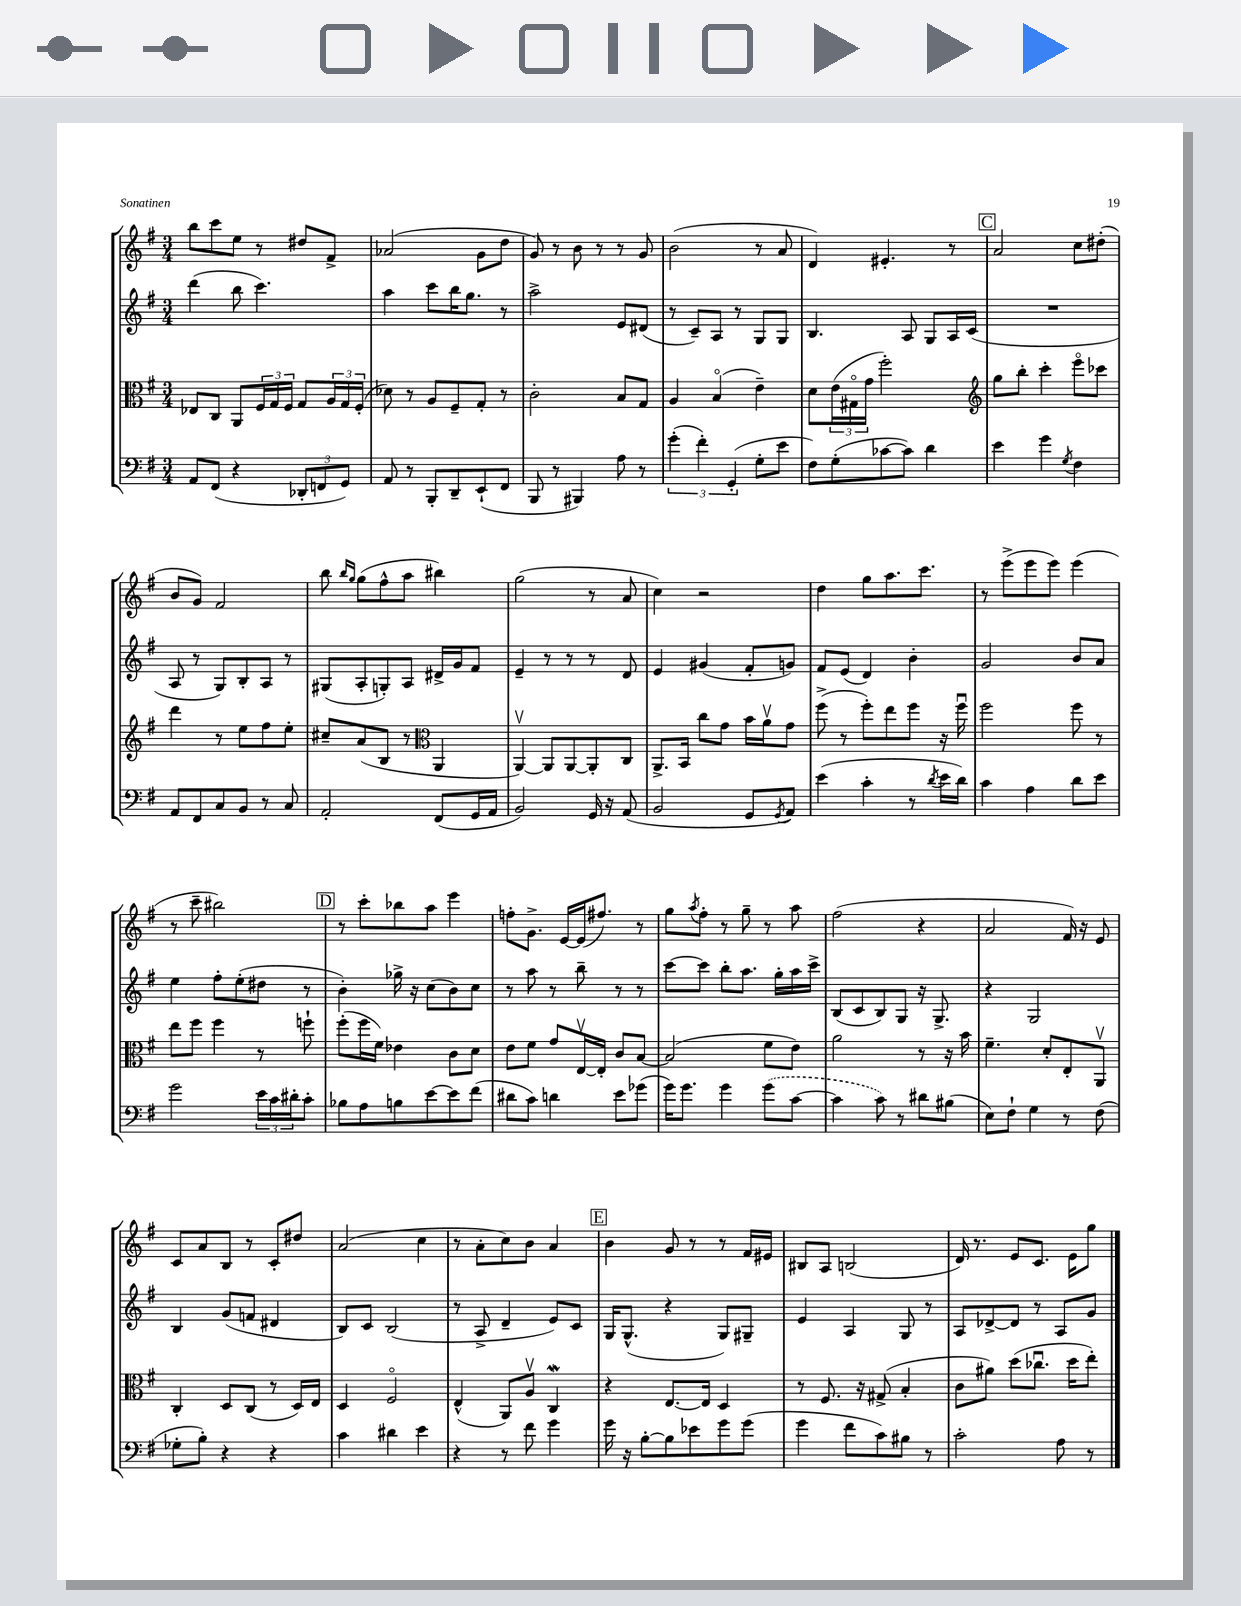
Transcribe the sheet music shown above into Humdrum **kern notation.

**kern	**kern	**kern	**kern
*part4	*part3	*part2	*part1
*staff4	*staff3	*staff2	*staff1
*clefF4	*clefC3	*clefG2	*clefG2
*k[f#]	*k[f#]	*k[f#]	*k[f#]
*M3/4	*M3/4	*M3/4	*M3/4
=16	=16	=16	=16
8AA/L	8E-X/L	(4ddd\	8bb\L
(8FF#/J	8C/J	.	8ccc\
4r	8AA/L	8bb\	8ee\J
.	24F#/L	4.ccc\)	8r
.	24G/	.	.
.	24F#/JJ	.	.
12DD-X'/L	8G/L	.	8dd#X/L
12FFn/	.	.	.
.	24A/L	.	8f#^/J
12GG/J)	24G/	.	.
.	(24F#'/JJ	.	.
=17	=17	=17	=17
8AA/	8d-X\)	4aa\	(2a-X/
8r	8r	.	.
8BBB'/L	8A/L	8ccc\L	.
8DD~/	8F#~/	16bb\K	.
.	.	8.gg\J	.
(8EE`/	8G'/J	.	8g\L
8FF#/J	8r	8r	8dd\J
=18	=18	=18	=18
8BBB/	2c'\	2aa^\	8g/)
8r	.	.	8r
4BBB#X/)	.	.	8b\
.	.	.	8r
8A\	8B/L	8e/L	8r
8r	8G/J	(8d#X/J	8g/
=19	=19	=19	=19
(6g'\	4A/	8r	(2b\
.	.	8c~/L)	.
6f#'\)	.	.	.
.	(4B/	8A/J	.
(6GG'/	.	.	.
.	.	8r	.
8G'\L	4e~\)	8G/L	8r
8e\J	.	8G/J	8a/
=20	=20	=20	=20
8F#\L)	8d\L	4.B/	4d/)
(8G'\	(24e\L	.	.
.	24G#X\	.	.
.	24g\JJ	.	.
[8c-X\	2ff#'\)	.	4.e#X'/
8c-\J])	.	8A/	.
4d\	.	8G/L	.
.	.	16A/L	8r
.	.	(16c/JJ	.
!!LO:REH:place=s1:t=C
=21	=21	=21	=21
*	*clefG2	*	*
4e\	8gg\L	2.r	2a/
.	8bb'\J	.	.
4g\	4ccc'\	.	.
8qG/	.	.	.
4F#\	8eee\L	.	8cc\L
.	8ccc-X\J	.	(8dd#X'\J
!!LO:LB:g=z
=22	=22	=22	=22
8AA/L	4ddd\	8A/	8b/L
8FF#/	.	8r	8g/J)
8C/	8r	8G/L)	2f#/
8BB/J	8ee\L	8B'/	.
8r	8ff#\	8A/J	.
8C/	8ee'\J	8r	.
=23	=23	=23	=23
2AA'/	8cc#X~/L	(8G#X/L	8bb\
.	.	.	16qqbb/LL
.	.	.	16qqgg/JJ
.	(8a/	8A'/	(8gg\L
.	8B/J	8Gn'/)	8ff#^^\
.	8r	8A/J	8aa\J
*	*clefC3	*	*
(8FF#/L	4AA/	16d#X^/LL	4bb#X\)
.	.	16g/J	.
16GG/L	.	8f#/J	.
16AA/JJ	.	.	.
=24	=24	=24	=24
2BB/)	[4AAv/)	4e~/	(2gg\
.	8AA/L]	8r	.
.	[8AA/	8r	.
16GG/	8AA'/]	8r	8r
16r	.	.	.
(8AA/	8C/J	8d/	8a/
=25	=25	=25	=25
2BB/	8.AA^/L	4e/	4cc\)
.	16BB/Jk	.	.
.	8cc\L	(4g#X/	2r
.	8g\J	.	.
8GG/L	16b\LL	8f#'/L	.
.	16av\J	.	.
8qGG/	.	.	.
8AA/J)	8g\J	8gn/J)	.
=26	=26	=26	=26
(4e\	(8ff#^\	8f#/L	4dd\
.	8r	(8e/J	.
4c'\	8ff#'\L)	4d/)	8gg\L
.	8ee\	.	8.aa\
8r	8ff#\J	4b'\	.
.	.	.	8.ccc\J
8qd/	.	.	.
16e\LL	16r	.	.
16d\JJ)	16ff#u\	.	.
=27	=27	=27	=27
4c\	2ff#\	2g/	8r
.	.	.	(8eee^\L
4A\	.	.	8eee\
.	.	.	8eee\J)
8d\L	8ff#\	8b/L	(4eee\
8e\J	8r	8a/J	.
!!LO:LB:g=z
=28	=28	=28	=28
2g\	8ee\L	4ee\	8r
.	8ff#\J	.	8ccc~\
.	4ff#\	8ff#'\L	2bb#X\)
.	.	(8ee'\	.
24e\LL	8r	8dd#X\J	.
24c\	.	.	.
24d#X'\J	.	.	.
8c'\J	8ffn`\	8r	.
!!LO:REH:place=s1:t=D
=29	=29	=29	=29
8B-X\L	(8ff#'\L	4b'\)	8r
8A\	16ff#\L	.	8ccc'\L
.	16f#\JJ)	.	.
8Bn\	4e-X\	16gg-X^\	8bb-X\
.	.	16r	.
[8e\	.	(8cc\L	8aa\J
8e\]	8c\L	8b\)	4eee\
(8f#\J	8d\J	8cc\J	.
=30	=30	=30	=30
8d#X\L	8e\L	8r	8ffn'\L
8c\J)	8f#\J	8aa\	8.g^\J
4dn\	8g/L	8r	.
.	.	.	[16e/LL
.	[16Ev/L	8bb~\	(16e/J]
.	16E'/JJ]	.	8.ff#X/J)
8e\L	8c/L	8r	.
(8g-X\J	[8B/J	8r	8r
=31	=31	=31	=31
16g\KL)	(2B/]	[8ccc\L	8gg\L
8.g\J	.	.	.
.	.	.	8qaa/
.	.	8ccc\J]	8ff#'\J
4g\	.	8bb'\L	8r
.	.	8.aa\J	8gg~\
(8g\L	8f#\L	.	8r
.	.	16gg'\LL	.
[8c\J	8e\J)	16aa\	8aa\
.	.	16ccc^\JJ	.
=32	=32	=32	=32
4c\]	2a\	(8B/L	(2ff#\
.	.	8c/	.
8c\)	.	8B/)	.
8r	.	8G/J	.
8d#X\L	8r	16r	4r
.	.	8.G^/	.
(8B#X\J	16r	.	.
.	16b\	.	.
=33	=33	=33	=33
8E\L)	4.f#~\	4r	2a/
8F#`\J	.	.	.
4G\	.	2G/	.
.	8d'/L	.	.
8r	8E'/	.	16f#/)
.	.	.	16r
(8F#\	8AAv/J	.	8e/
!!LO:LB:g=z
=34	=34	=34	=34
8G-X'\L	4C'/	4B/	8c/L
8B'\J)	.	.	8a/
4r	8D/L	(8g/L	8B/J
.	(8C/J	8fn/J	8r
4r	8r	4d#X/	8c'/L
.	16D/LL)	.	8dd#X/J
.	16E/JJ	.	.
=35	=35	=35	=35
4c\	4D/	8B/L)	(2a/
.	.	8c/J	.
4d#X\	2F#/	(2B/	.
4e\	.	.	4cc\
=36	=36	=36	=36
4r	(4E^^/	8r	8r
.	.	8A^/	8a'\L
8r	8AA/L)	4d~/	8cc\)
8f#\	8Av/J	.	8b\J
4g\	4Cw/	8e/L)	4a/
.	.	8c/J	.
!!LO:REH:place=s1:t=E
=37	=37	=37	=37
16g\	4r	16G/KL	4b\
16r	.	(8.G^^/J	.
[8B'\L	.	.	.
8B\]	[8.E/L	4r	8g/
8e-X\	.	.	8r
.	16E/Jk]	.	.
8g\	4D/	8G/L)	8r
(8g\J	.	8G#X~/J	16f#/LL
.	.	.	16e#X/JJ
=38	=38	=38	=38
4g\	8r	4e/	8B#X/L
.	8.F#/	.	8A/J
8f#\L	.	4A/	(2Bn/
.	16r	.	.
8c\)	(8G#X^/	.	.
8B#X\J	4B'/	8G/	.
8r	.	8r	.
=39	=39	=39	=39
2c'\	8c\L	8A/L	16d/)
.	.	.	8.r
.	8a#X\J)	[8d-X^/	.
.	(8dd\L	8d-/J]	8e/L
.	8.cc-Xu\J	8r	8.c/J
8A\	.	8A/L	.
.	16dd\KL	.	16e\KL
8r	8ee'\J)	8g/J	8gg\J
==	==	==	==
*-	*-	*-	*-
